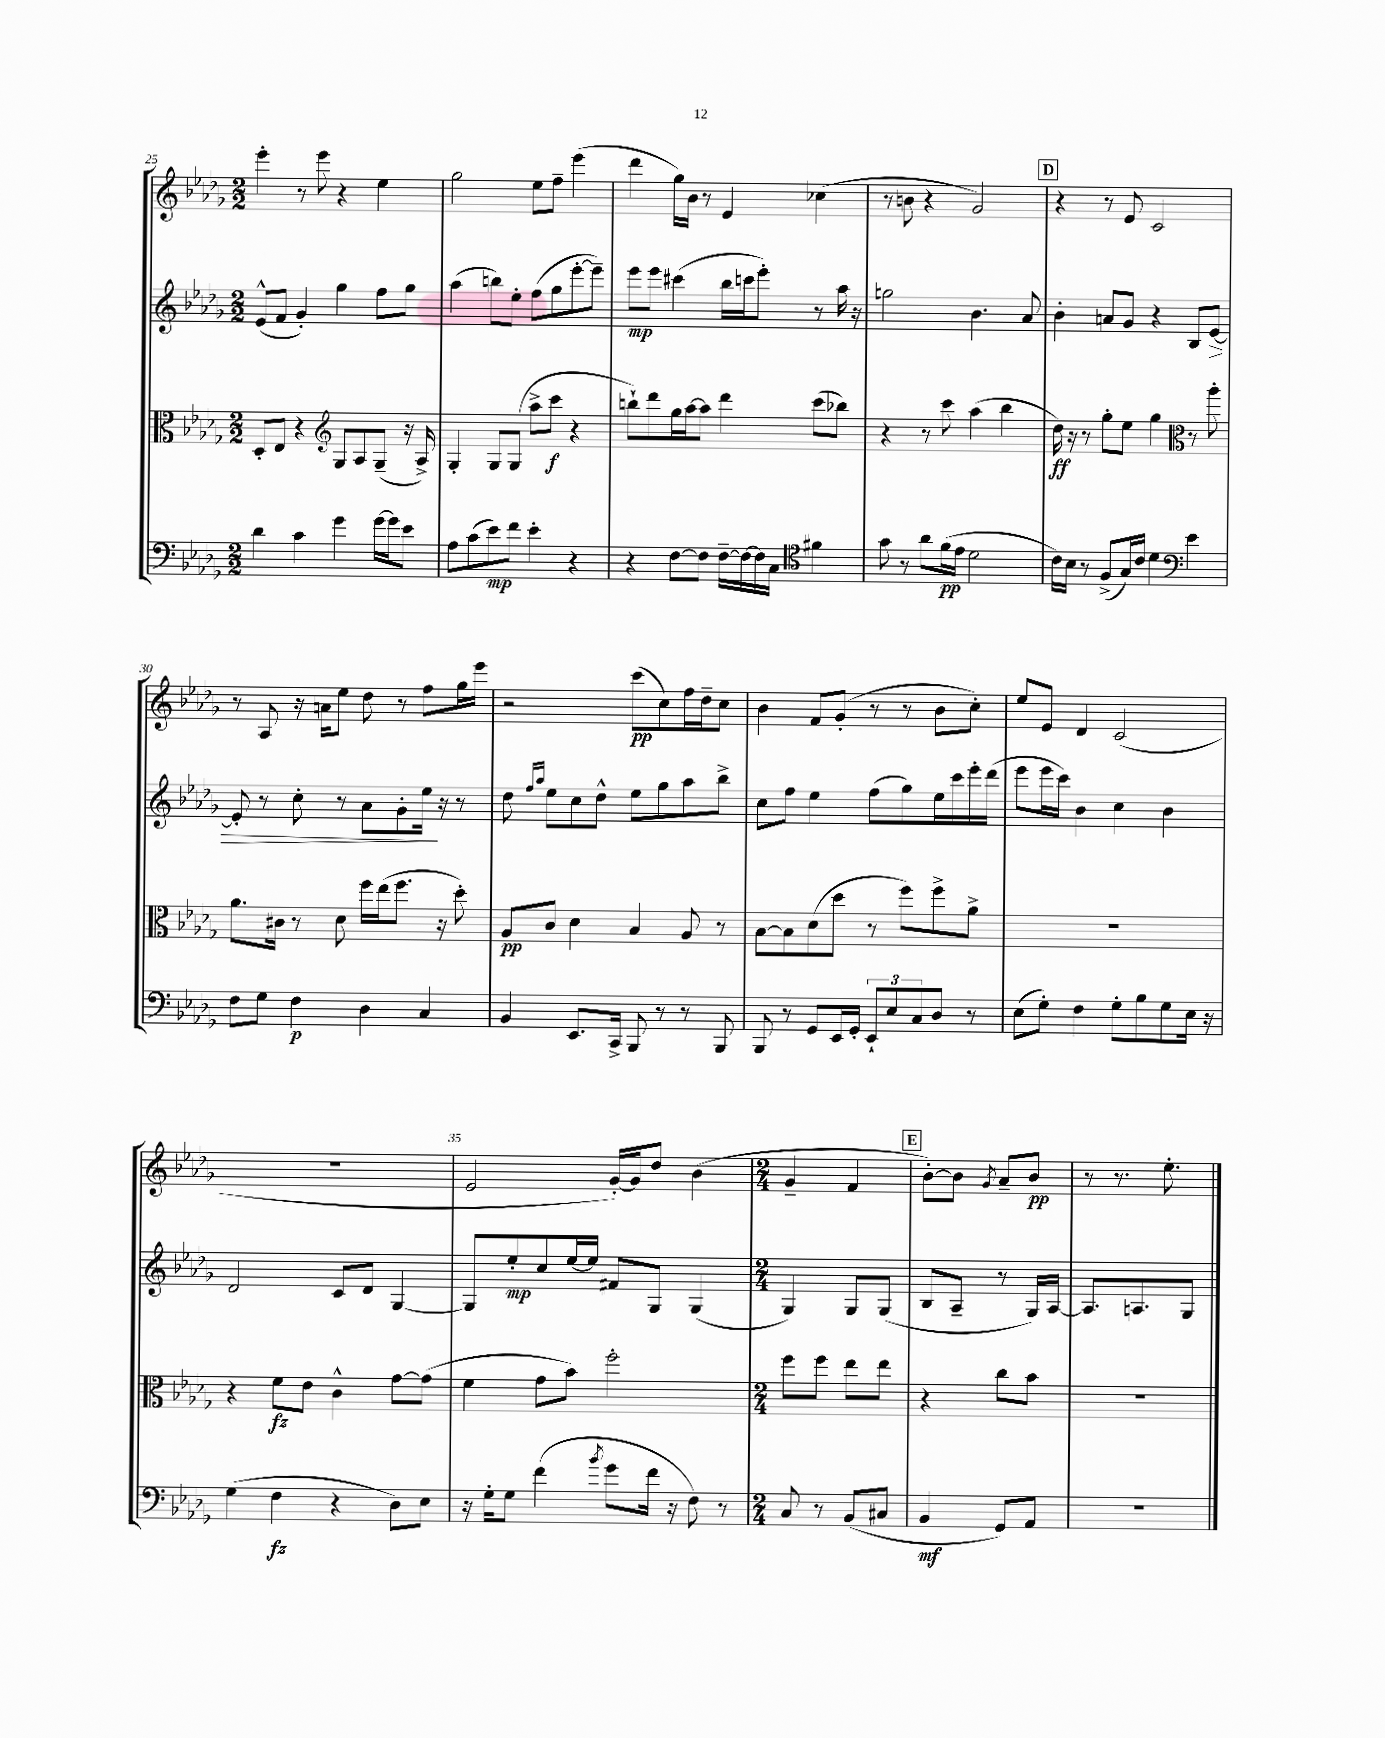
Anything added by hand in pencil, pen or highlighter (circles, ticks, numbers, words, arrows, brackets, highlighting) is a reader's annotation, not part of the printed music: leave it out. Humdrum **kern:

**kern	**dynam	**kern	**dynam	**kern	**dynam	**kern	**dynam
*part4	*part4	*part3	*part3	*part2	*part2	*part1	*part1
*staff4	*staff4	*staff3	*staff3	*staff2	*staff2	*staff1	*staff1
*clefF4	*	*clefC3	*	*clefG2	*	*clefG2	*
*k[b-e-a-d-g-]	*	*k[b-e-a-d-g-]	*	*k[b-e-a-d-g-]	*	*k[b-e-a-d-g-]	*
*M2/2	*	*M2/2	*	*M2/2	*	*M2/2	*
=25	=25	=25	=25	=25	=25	=25	=25
4d-\	.	8D-'/L	.	(8e-^^/L	.	4eee-'\	.
.	.	8E-/J	.	8f/J	.	.	.
4c\	.	4r	.	4g-'/)	.	8r	.
.	.	.	.	.	.	8eee-\	.
*	*	*clefG2	*	*	*	*	*
4g-\	.	8G-/L	.	4gg-\	.	4r	.
.	.	8A-/	.	.	.	.	.
[16g-\LL	.	(8G-~/J	.	8ff\L	.	4ee-\	.
16g-\J]	.	.	.	.	.	.	.
8e-\J	.	16r	.	8gg-\J	.	.	.
.	.	16A-^/)	.	.	.	.	.
=26	=26	=26	=26	=26	=26	=26	=26
8A-\L	.	4G-'/	.	(4aa-\	.	2gg-\	.
(8c\	.	.	.	.	.	.	.
8e-\)	mp	8G-/L	.	8bbn\L)	.	.	.
8f\J	.	(8G-/J	.	8ee-'\J	.	.	.
4e-'\	.	8aa-^\L	.	(8ff\L	.	8ee-\L	.
.	.	8ccc\J	f	8gg-\	.	8ff~\J	.
4r	.	4r	.	[8eee-'\	.	(4eee-\	.
.	.	.	.	8eee-~\J])	.	.	.
=27	=27	=27	=27	=27	=27	=27	=27
4r	.	8bbn`\L)	.	8eee-\L	mp	4ddd-\	.
.	.	8ddd-\	.	8eee-\J	.	.	.
[8F\L	.	16gg-\L	.	(4ccc#X\	.	16gg-\LL)	.
.	.	[16aa-\J	.	.	.	16b-\JJ	.
8F\J]	.	8aa-\J]	.	.	.	8r	.
[16F~\LL	.	4ddd-\	.	16bb-\LL	.	4e-/	.
16F\_	.	.	.	16cccn\J	.	.	.
16F\]	.	.	.	8eee-'\J)	.	.	.
16C\JJ	.	.	.	.	.	.	.
*clefC4	*	*	*	*	*	*	*
4f#X\	.	(8ccc\L	.	8r	.	(4cc-X\	.
.	.	8bb-X\J)	.	16aa-\	.	.	.
.	.	.	.	16r	.	.	.
=28	=28	=28	=28	=28	=28	=28	=28
8g-\	.	4r	.	2ggn\	.	8r	.
8r	.	.	.	.	.	8bn\	.
8a-\L	.	8r	.	.	.	4r	.
(16f\L	pp	8ccc\	.	.	.	.	.
16e-\JJ	.	.	.	.	.	.	.
2d-\	.	(4aa-\	.	4.b-\	.	2g-/)	.
.	.	4bb-\	.	.	.	.	.
.	.	.	.	8a-/	.	.	.
!!LO:REH:place=s1:t=D
=29	=29	=29	=29	=29	=29	=29	=29
16c\LL)	.	16dd-\)	ff	4b-'\	.	4r	.
16B-\JJ	.	16r	.	.	.	.	.
8r	.	8r	.	.	.	.	.
(8F^/L	.	8gg-'\L	.	8an/L	.	8r	.
16G-/L)	.	8ee-\J	.	8g-/J	.	8e-/	.
16c/JJ	.	.	.	.	.	.	.
4d-\	.	4gg-\	.	4r	.	2c/	.
4e-\	.	8r	.	8B-/L	.	.	.
!	!	!	!	!	!LO:HP:b	!	!
.	.	8aa-'\	.	[8e-/J	>	.	.
!!LO:LB:g=z
=30	=30	=30	=30	=30	=30	=30	=30
*clefF4	*	*clefC3	*	*	*	*	*
8F\L	.	8.a-\L	.	8e-'/]	.	8r	.
8G-\J	.	.	.	8r	.	8A-/	.
.	.	16c#X\Jk	.	.	.	.	.
4F\	p	8r	.	8cc'\	.	16r	.
.	.	.	.	.	.	16an\KL	.
.	.	8d-\	.	8r	.	8ee-\J	.
4D-\	.	16ff\LL	.	8a-\L	.	8dd-\	.
.	.	(16ee-\J	.	.	.	.	.
.	.	8.ff\J	.	8g-'\	.	8r	.
4C/	.	.	.	16ee-\Jk	.	8ff\L	.
.	.	16r	.	16r	]	.	.
.	.	8dd-'\)	.	8r	.	16gg-\L	.
.	.	.	.	.	.	16eee-\JJ	.
=31	=31	=31	=31	=31	=31	=31	=31
4BB-/	.	8A-/L	pp	8dd-\	.	2r	.
.	.	.	.	16qqff/LL	.	.	.
.	.	.	.	16qqaa-/JJ	.	.	.
.	.	8c/J	.	8ee-\L	.	.	.
8.EE-/L	.	4d-\	.	8cc\	.	.	.
.	.	.	.	8dd-^^\J	.	.	.
16CC^/Jk	.	.	.	.	.	.	.
8BBB-/	.	4B-/	.	8ee-\L	.	(8ccc\L	pp
8r	.	.	.	8gg-\	.	8cc\)	.
8r	.	8A-/	.	8aa-\	.	16ff\L	.
.	.	.	.	.	.	16dd-~\J	.
8BBB-/	.	8r	.	8bb-^\J	.	8cc\J	.
=32	=32	=32	=32	=32	=32	=32	=32
8BBB-/	.	[8B-\L	.	8cc\L	.	4b-\	.
8r	.	8B-\]	.	8ff\J	.	.	.
8GG-/L	.	(8d-\	.	4ee-\	.	8f/L	.
16EE-/L	.	8dd-\J	.	.	.	(8g-'/J	.
16GG-'/JJ	.	.	.	.	.	.	.
12EE-`/L	.	8r	.	(8ff\L	.	8r	.
12E-/	.	.	.	.	.	.	.
.	.	8ff\L)	.	8gg-\)	.	8r	.
12C/	.	.	.	.	.	.	.
8D-/J	.	8ff^\	.	16ee-\L	.	8b-\L	.
.	.	.	.	16ccc\	.	.	.
8r	.	8a-^\J	.	16eee-'\	.	8cc'\J)	.
.	.	.	.	(16ddd-\JJ	.	.	.
=33	=33	=33	=33	=33	=33	=33	=33
(8E-\L	.	1r	.	8eee-\L	.	8ee-/L	.
8G-'\J)	.	.	.	16eee-\L	.	8e-/J	.
.	.	.	.	16ccc\JJ)	.	.	.
4F\	.	.	.	4b-\	.	4d-/	.
8G-'\L	.	.	.	4cc\	.	(2c/	.
8B-\	.	.	.	.	.	.	.
8G-\	.	.	.	4b-\	.	.	.
16E-\Jk	.	.	.	.	.	.	.
16r	.	.	.	.	.	.	.
!!LO:LB:g=z
=34	=34	=34	=34	=34	=34	=34	=34
(4G-\	.	4r	.	2d-/	.	1r	.
4F\	fz	8f\L	fz	.	.	.	.
.	.	8e-\J	.	.	.	.	.
4r	.	4c^^\	.	8c/L	.	.	.
.	.	.	.	8d-/J	.	.	.
8D-\L)	.	[8g-\L	.	[4G-/	.	.	.
8E-\J	.	(8g-\J]	.	.	.	.	.
=35	=35	=35	=35	=35	=35	=35	=35
16r	.	4f\	.	8G-/L]	.	2e-/	.
16G-'\KL	.	.	.	.	.	.	.
8G-\J	.	.	.	8ee-'/	mp	.	.
(4f\	.	8g-\L	.	8cc/	.	.	.
.	.	8b-\J)	.	[16ee-/L	.	.	.
.	.	.	.	16ee-/JJ]	.	.	.
8qb-/	.	.	.	.	.	.	.
8g-\L	.	2ff'\	.	8f#X/L	.	[16g-'/LL)	.
.	.	.	.	.	.	16g-/J]	.
16f\Jk	.	.	.	8G-/J	.	8dd-/J	.
16r	.	.	.	.	.	.	.
8F\)	.	.	.	(4G-/	.	(4b-\	.
8r	.	.	.	.	.	.	.
=36	=36	=36	=36	=36	=36	=36	=36
*M2/4	*	*M2/4	*	*M2/4	*	*M2/4	*
8C/	.	8ff\L	.	4G-/)	.	4g-~/	.
8r	.	8ff\J	.	.	.	.	.
(8BB-/L	.	8ee-\L	.	8G-/L	.	4f/	.
8C#X/J	.	8ee-\J	.	(8G-/J	.	.	.
!!LO:REH:place=s1:t=E
=37	=37	=37	=37	=37	=37	=37	=37
4BB-/	mf	4r	.	8B-/L	.	[8b-'\L)	.
.	.	.	.	8A-~/J	.	8b-\J]	.
.	.	.	.	.	.	8qg-/	.
8GG-/L)	.	8cc\L	.	8r	.	8a-~/L	.
8AA-/J	.	8b-\J	.	16G-/LL)	.	8b-/J	pp
.	.	.	.	[16A-/JJ	.	.	.
=38	=38	=38	=38	=38	=38	=38	=38
2r	.	2r	.	8.A-/L]	.	8r	.
.	.	.	.	.	.	8.r	.
.	.	.	.	8.An/	.	.	.
.	.	.	.	.	.	8.ee-'\	.
.	.	.	.	8G-/J	.	.	.
==	==	==	==	==	==	==	==
*-	*-	*-	*-	*-	*-	*-	*-
